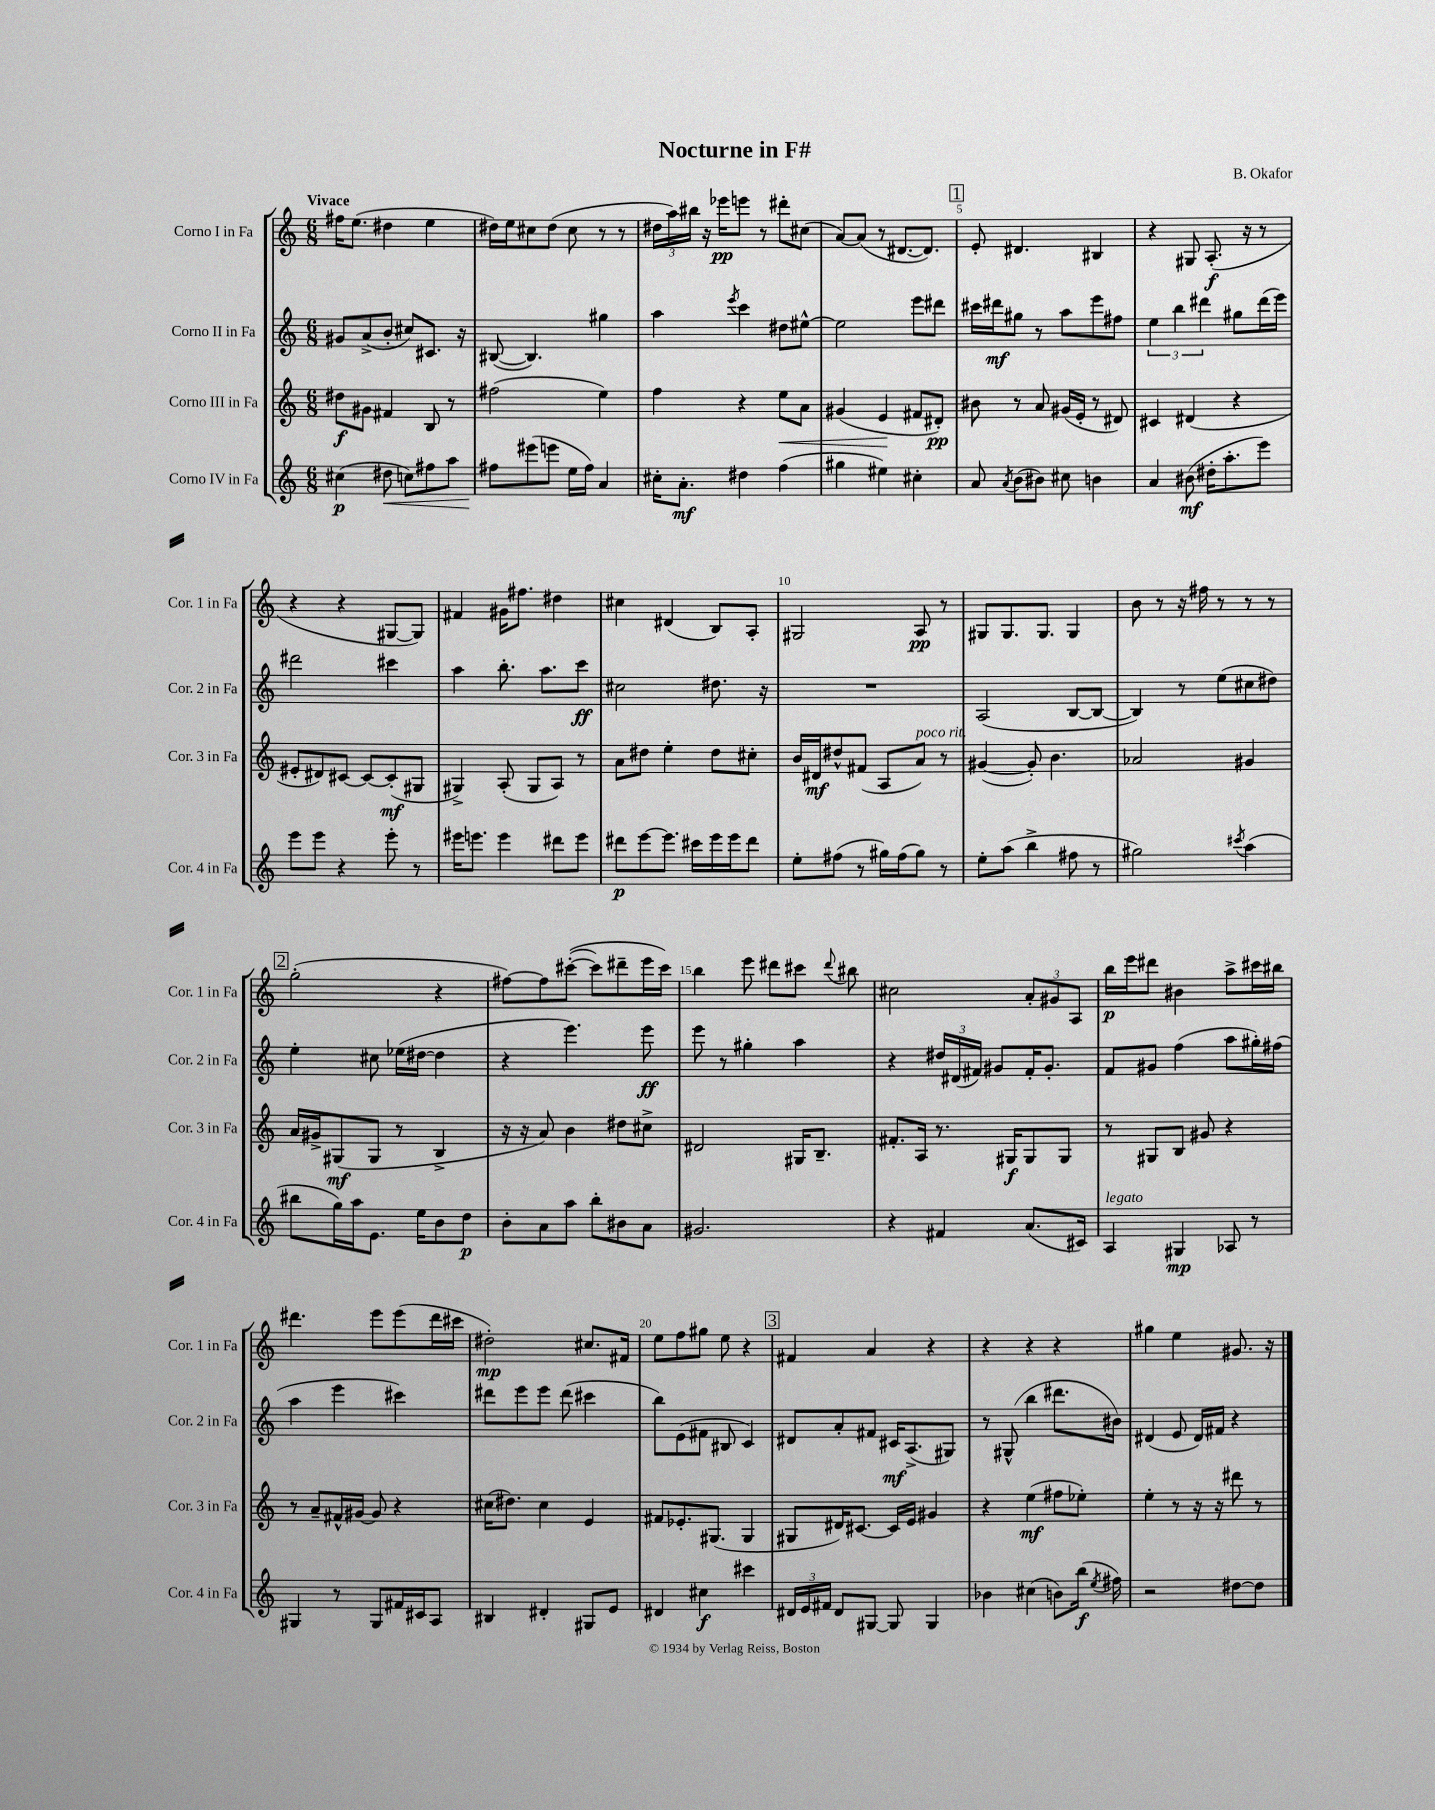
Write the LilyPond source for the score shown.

\header { title = "Nocturne in F#" composer = "B. Okafor" }
<<
\new StaffGroup <<
\new Staff = "s0" \with { instrumentName = "Corno I in Fa" shortInstrumentName = "Cor. 1 in Fa" } {
    \clef treble \key c \major \numericTimeSignature \time 6/8 \tempo "Vivace"
    \autoBeamOff fis''16[ e''8.]( dis''4 e''4 |
    dis''16[) e''16 cis''8 dis''8]( cis''8 r8 r8 |
    \tuplet 3/2 { dis''16[ a''16) bis''16] } r16 ees'''16[\pp e'''8] r8 dis'''8[-. cis''8]( |
    a'8[~) a'8]( r8 dis'8.[~ dis'8.]) |
    \mark \markup { \box "1" } e'8-. dis'4. bis4 |
    r4 gis8 a8.-.\f( r16 r8 |
    r4 r4 gis8[~ gis8]) |
    fis'4 gis'16[ fis''8.] dis''4 |
    cis''4 dis'4( b8[) a8]-. |
    gis2 a8\pp r8 |
    gis8[ gis8. gis8.] gis4 |
    b'8 r8 r16 fis''16 r8 r8 r8 |
    \mark \markup { \box "2" } g''2-.( r4 |
    fis''8[~) fis''8 cis'''8]~-.(\( cis'''8[) dis'''8-- e'''16 cis'''16]\) |
    b''4 e'''8 dis'''8[ cis'''8] \appoggiatura { dis'''8 } bis''8 |
    cis''2 \tuplet 3/2 { a'8[-. gis'8 a8] } |
    b''16[\p e'''16 dis'''8] bis'4 a''8[-> cis'''16 bis''16] |
    dis'''4. e'''8[ e'''8( dis'''16 cis'''16] |
    dis''2-.\mp) cis''8.[ fis'16] |
    e''8[ f''8 gis''8] e''8 r4 |
    \mark \markup { \box "3" } fis'4 a'4 r4 |
    r4 r4 r4 |
    gis''4 e''4 gis'8. r16 \bar "|." |
}
\new Staff = "s1" \with { instrumentName = "Corno II in Fa" shortInstrumentName = "Cor. 2 in Fa" } {
    \clef treble \key c \major \numericTimeSignature \time 6/8
    \autoBeamOff gis'8[ a'8->( b'8]-. cis''8[) cis'8.] r16 |
    bis8~( bis4.) gis''4 |
    a''4 \acciaccatura { e'''8 } c'''4 dis''8[ eis''8]~-^ |
    eis''2 e'''8[ dis'''8] |
    \mark \markup { \box "1" } cis'''16[ dis'''16\mf gis''8] r8 a''8[ e'''8 fis''8] |
    \tuplet 3/2 { e''4 b''4 dis'''4 } gis''8[ dis'''16( e'''16]) |
    dis'''2 cis'''4 |
    a''4 b''8.-. a''8.[ c'''8]\ff |
    cis''2 dis''8. r16 |
    R2. |
    a2( b8[~ b8]~ |
    b4) r8 e''8[( cis''8 dis''8]) |
    \mark \markup { \box "2" } e''4-. cis''8 ees''16[( dis''16]~ dis''4 |
    r4 e'''4.) e'''8\ff |
    e'''8 r8 gis''4-. a''4 |
    r4 \tuplet 3/2 { dis''16[ dis'16( fis'16]) } gis'8[ fis'16-. gis'8.]-. |
    f'8[ gis'8] f''4( a''8[ gis''16-.) fis''16]( |
    a''4 e'''4 cis'''4) |
    dis'''8[ e'''8 e'''8] dis'''8( cis'''4 |
    b''8[) e'8( fis'8] bis8 c'4) |
    \mark \markup { \box "3" } dis'8[ a'8-. fis'8] cis'16[\mf a8.->( gis8]) |
    r8 gis8-^( b''4 dis'''8.[ bis'16]) |
    dis'4( e'8 dis'16[) fis'16] r4 \bar "|." |
}
\new Staff = "s2" \with { instrumentName = "Corno III in Fa" shortInstrumentName = "Cor. 3 in Fa" } {
    \clef treble \key c \major \numericTimeSignature \time 6/8
    \autoBeamOff dis''8[\f gis'8] fis'4 b8 r8 |
    fis''2( e''4) |
    f''4 r4 e''8[\< a'8] |
    gis'4( e'4\! fis'8[ dis'8]-.\pp) |
    \mark \markup { \box "1" } bis'8 r8 a'8 gis'16[( e'16]-. r8 dis'8) |
    cis'4 dis'4( r4 |
    eis'8[-. dis'8) cis'8]~ cis'8[~ cis'8-.\mf( gis8] |
    gis4->) a8-.( gis8[ a8]) r8 |
    a'8[ dis''8] e''4-. dis''8[ cis''8]-. |
    b'16[ dis'16\mf dis''8-^ fis'8]( a8[ a'8]^\markup { \italic "poco rit." }) r8 |
    gis'4~( gis'8-.) b'4. |
    aes'2 gis'4 |
    \mark \markup { \box "2" } a'16[ gis'16-> gis8\mf( gis8] r8 b4-> |
    r16 r16 a'8) b'4 dis''8[ cis''8]-> |
    dis'2 gis16[ b8.]-- |
    fis'8.[-. a16] r8. gis16[\f gis8 gis8] |
    r8 gis8[ b8] gis'8 r4 |
    r8 a'8[-- fis'16-^ gis'16]~ gis'8 r4 |
    cis''16[( dis''8.]) cis''4 e'4 |
    fis'8[ ees'8.-. gis8.]( gis4 |
    \mark \markup { \box "3" } gis8[ dis'16) cis'8.]~ cis'16[ e'16] gis'4 |
    r4 e''4\mf( fis''8[ ees''8]-.) |
    e''4-. r8 r16 r16 dis'''8 r8 \bar "|." |
}
\new Staff = "s3" \with { instrumentName = "Corno IV in Fa" shortInstrumentName = "Cor. 4 in Fa" } {
    \clef treble \key c \major \numericTimeSignature \time 6/8
    \autoBeamOff cis''4\p( dis''8\< c''8[) fis''8 a''8] |
    fis''8[\! eis'''8( e'''8] e''16[ fis''16]) a'4 |
    cis''16[-. a'8.]-.\mf dis''4 f''4( |
    gis''4 eis''4) cis''4-. |
    \mark \markup { \box "1" } a'8 \acciaccatura { a'8 } b'8[( bis'8]) cis''8 b'4 |
    a'4 bis'8\mf( dis''16[-. a''8.-. e'''8]) |
    e'''8[ e'''8] r4 e'''8-. r8 |
    eis'''16[ e'''8.] e'''4 dis'''8[ e'''8] |
    dis'''8[\p e'''8~ e'''8.] cis'''16[ e'''16 e'''16 dis'''8] |
    e''8[-. fis''8]( r8 gis''16[) fis''16( gis''8]) r8 |
    e''8[-. a''8]( b''4-> fis''8 r8 |
    gis''2) \acciaccatura { cis'''8 } a''4( |
    \mark \markup { \box "2" } bis''8[ g''16) a''16 e'8.] e''16[ b'8 d''8]\p |
    b'8[-. a'8 a''8] b''8[-. bis'8 a'8] |
    gis'2. |
    r4 fis'4 a'8.[( cis'16]) |
    a4^\markup { \italic "legato" } gis4\mp aes8 r8 |
    gis4 r8 gis8[ fis'16 cis'16 a8] |
    bis4 dis'4-. gis8[ e'8] |
    dis'4 cis''4\f cis'''4 |
    \mark \markup { \box "3" } \tuplet 3/2 { dis'16[ e'16 fis'16] } dis'8[ gis8]~ gis8 gis4 |
    bes'4 cis''4( b'8[) b''16]\f( \acciaccatura { e''8 } fis''16) |
    r2 dis''8[~ dis''8] \bar "|." |
}
>>
>>
\layout { \context { \Score \override BarNumber.break-visibility = ##(#f #t #t) barNumberVisibility = #(every-nth-bar-number-visible 5) } }
